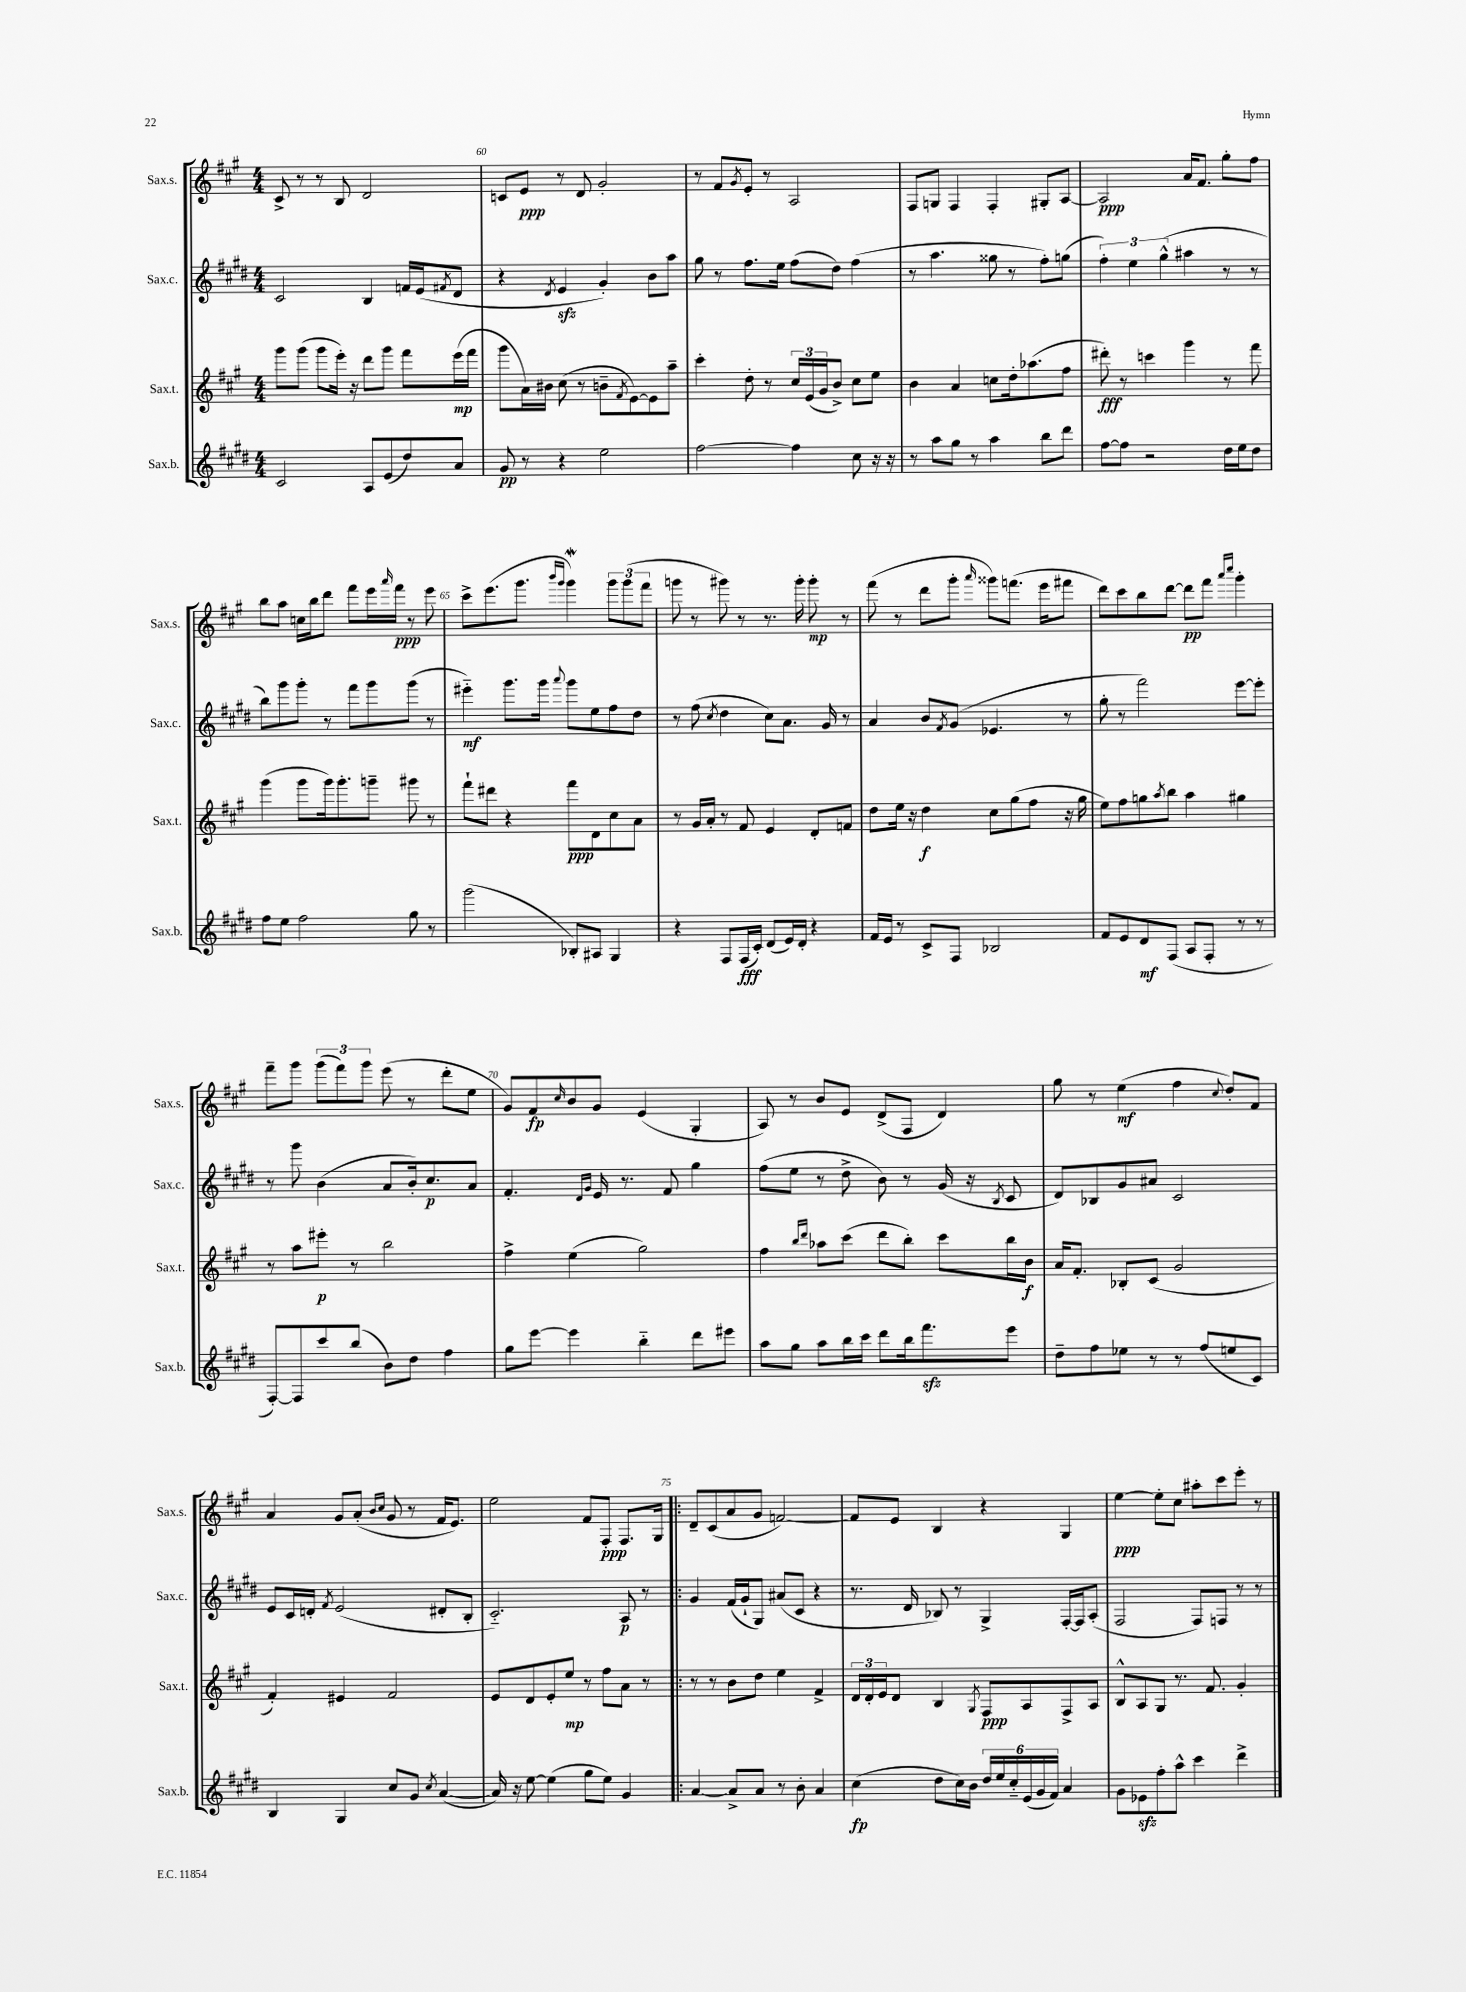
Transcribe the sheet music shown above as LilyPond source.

<<
\new StaffGroup <<
\new Staff = "s0" \with { instrumentName = "Sax.s." shortInstrumentName = "Sax.s." } {
    \clef treble \key a \major \numericTimeSignature \time 4/4
    cis'8-> r8 r8 b8 d'2 |
    c'8 e'8\ppp r8 d'8 gis'2-. |
    r8 fis'8 \acciaccatura { gis'8 } e'8-. r8 a2 |
    fis8 g8 fis4 fis4-. gis8-. a8~ |
    a2\ppp a'16 fis'8. gis''8-. fis''8 |
    b''8 a''8 c''16 b''16 d'''8 fis'''8 e'''16 \grace { a'''16 } fis'''16\ppp r8 e'''8 |
    cis'''8-> e'''8.( gis'''8. \grace { b'''16 gis'''16 } gis'''4\mordent) \tuplet 3/2 { gis'''8 gis'''8( fis'''8 } |
    g'''8 r8 gis'''8) r8 r8. gis'''16-. gis'''8-.\mp r8 |
    fis'''8( r8 d'''8 gis'''8-. \grace { a'''16 } gisis'''8) f'''8.( e'''16 fis'''8 |
    d'''8) cis'''8 b''8 d'''8~ d'''8\pp fis'''8 \grace { a'''16 cis''''16 } gis'''4-. |
    fis'''8-- gis'''8 \tuplet 3/2 { gis'''8( fis'''8) gis'''8 } e'''8( r8 d'''8-. e''8 |
    gis'8) fis'8\fp \grace { cis''16 } b'8 gis'8 e'4( gis4-. |
    a8) r8 b'8 e'8 d'8->( fis8 d'4) |
    gis''8 r8 e''4\mf( fis''4 \appoggiatura { cis''8 } d''8-.) fis'8 |
    a'4 gis'8 a'8-.( \grace { b'16 cis''16 } gis'8 r8 fis'16 e'8.) |
    e''2 fis'8 fis8-.\ppp fis8. gis16 |
    \bar ".|:" d'8-- cis'8( a'8 gis'8 f'2~) |
    f'8 e'8 b4 r4 gis4 |
    e''4~\ppp e''8-. cis''8 ais''8-. cis'''8 e'''8-. r8 \bar "|." |
}
\new Staff = "s1" \with { instrumentName = "Sax.c." shortInstrumentName = "Sax.c." } {
    \clef treble \key e \major \numericTimeSignature \time 4/4
    cis'2 b4 f'16 e'16( \acciaccatura { fis'8 } dis'8 |
    r4 \acciaccatura { dis'8 } e'4\sfz gis'4-.) b'8 a''8 |
    gis''8 r8 fis''8. e''16 fis''8( dis''8) fis''4( |
    r8 a''4. gisis''8 r8 fis''8-.) g''8( |
    \tuplet 3/2 { fis''4-.) e''4 gis''4-^( } ais''4 r8 r8 |
    b''8) gis'''8 gis'''8-. r8 fis'''8 gis'''8 gis'''8( r8 |
    eis'''4-_\mf) gis'''8. gis'''16 \appoggiatura { a'''8 } gis'''8 e''8 fis''8 dis''8 |
    r8 fis''8( \acciaccatura { cis''8 } dis''4 cis''8) a'8. gis'16 r8 |
    a'4 b'8 \acciaccatura { fis'8 } gis'8( ees'4. r8 |
    gis''8-. r8 fis'''2) e'''8~ e'''8-. |
    r8 gis'''8 b'4( a'8 b'16-.) cis''8.\p a'8 |
    fis'4.-. \grace { dis'16 gis'16 } e'16 r8. fis'8 gis''4 |
    fis''8( e''8 r8 dis''8-> b'8) r8 gis'16( r16 \acciaccatura { b8 } cis'8 |
    dis'8) bes8 gis'8 ais'8 cis'2 |
    e'8 cis'16 d'16-. \acciaccatura { fis'8 } e'2( dis'8-. b8-. |
    cis'2.-_) a8\p r8 |
    \bar ".|:" gis'4 fis'16( gis'16-! gis8) ais'8( cis'8 r4 |
    r8. dis'16 bes8) r8 gis4-> fis16~-. fis16 a8-.( |
    fis2 fis8) f8 r8 r8 \bar "|." |
}
\new Staff = "s2" \with { instrumentName = "Sax.t." shortInstrumentName = "Sax.t." } {
    \clef treble \key a \major \numericTimeSignature \time 4/4
    gis'''8 gis'''8( gis'''8 e'''16-.) r16 d'''8 gis'''8 fis'''8 e'''16\mp( fis'''16 |
    gis'''8 a'16) bis'16 cis''8( r8 b'8-- \acciaccatura { fis'8 } e'8~) e'8 a''8-- |
    cis'''4-. d''8-. r8 \tuplet 3/2 { cis''16 e'16( gis'16 } b'8->) cis''8 e''8 |
    b'4 a'4 c''8 d''16-. aes''8.( fis''8 |
    dis'''8-.\fff) r8 c'''4 gis'''4 r8 fis'''8 |
    gis'''4( gis'''8 gis'''16) gis'''8.-. g'''8-- gis'''8 r8 |
    fis'''8-! dis'''8 r4 fis'''8\ppp d'8 cis''8 a'8 |
    r8 gis'16 a'16-. r8 fis'8 e'4 d'8-. f'8 |
    d''8 e''16 r16 d''4\f cis''8 gis''8( fis''8 r16 gis''16 |
    e''8) fis''8 g''8 \acciaccatura { a''8 } b''8 a''4 gis''4 |
    r8 a''8 eis'''8-.\p r8 b''2 |
    fis''4-> e''4( gis''2) |
    fis''4 \grace { b''16 d'''16 } aes''8 cis'''8( d'''8 b''8-.) cis'''8 b''16 b'16\f |
    a'16 fis'8.-. bes8-. cis'8( gis'2 |
    fis'4-.) eis'4 fis'2 |
    e'8 d'8 e'8-. e''8\mp r8 fis''8 a'8 r8 |
    \bar ".|:" r8 r8 b'8 d''8 e''4 fis'4-> |
    \tuplet 3/2 { d'16 d'16-. e'16 } d'8 b4 \acciaccatura { gis8 } fis8\ppp a8 fis8-> a8 |
    b8-^ a8 gis8 r8. fis'8. gis'4-. \bar "|." |
}
\new Staff = "s3" \with { instrumentName = "Sax.b." shortInstrumentName = "Sax.b." } {
    \clef treble \key e \major \numericTimeSignature \time 4/4
    cis'2 a8 e'8( dis''8) a'8 |
    gis'8\pp r8 r4 e''2 |
    fis''2~ fis''4 cis''8 r16 r16 |
    r8 a''8 gis''8 r8 a''4 b''8 dis'''8 |
    fis''8~ fis''8 r2 dis''16 e''16 dis''8 |
    fis''8 e''8 fis''2 gis''8 r8 |
    gis'''2( bes8-.) ais8 gis4 |
    r4 fis8 fis16\fff( cis'16-.) dis'8( e'16) dis'16-. r4 |
    fis'16 e'16 r8 cis'8-> fis8 bes2 |
    fis'8 e'8 dis'8\mf fis8( a8 fis8-. r8 r8 |
    fis8~-.) fis8 cis'''8 b''8( b'8) dis''8 fis''4 |
    gis''8 e'''8~ e'''4 b''4-_ dis'''8 eis'''8 |
    a''8 gis''8 a''8 b''16 cis'''16 dis'''8 b''16 fis'''8.\sfz e'''8 |
    dis''8-- fis''8 ees''8 r8 r8 fis''8( e''8 cis'8) |
    b4 gis4 cis''8 gis'8 \acciaccatura { cis''8 } a'4~( |
    a'16) r16 e''8~ e''4( gis''8 e''8) gis'4 |
    \bar ".|:" a'4~ a'8-> a'8 r8 b'8-. a'4 |
    cis''4\fp( dis''8 cis''16) b'16 \tuplet 6/4 { dis''16 e''16 cis''16-_ e'16( gis'16 fis'16) } a'4 |
    gis'8 ees'8\sfz fis''8-. a''8-^ cis'''4 dis'''4-> \bar "|." |
}
>>
>>
\layout { \context { \Score currentBarNumber = #59 \override BarNumber.break-visibility = ##(#f #t #t) barNumberVisibility = #(every-nth-bar-number-visible 5) } }
